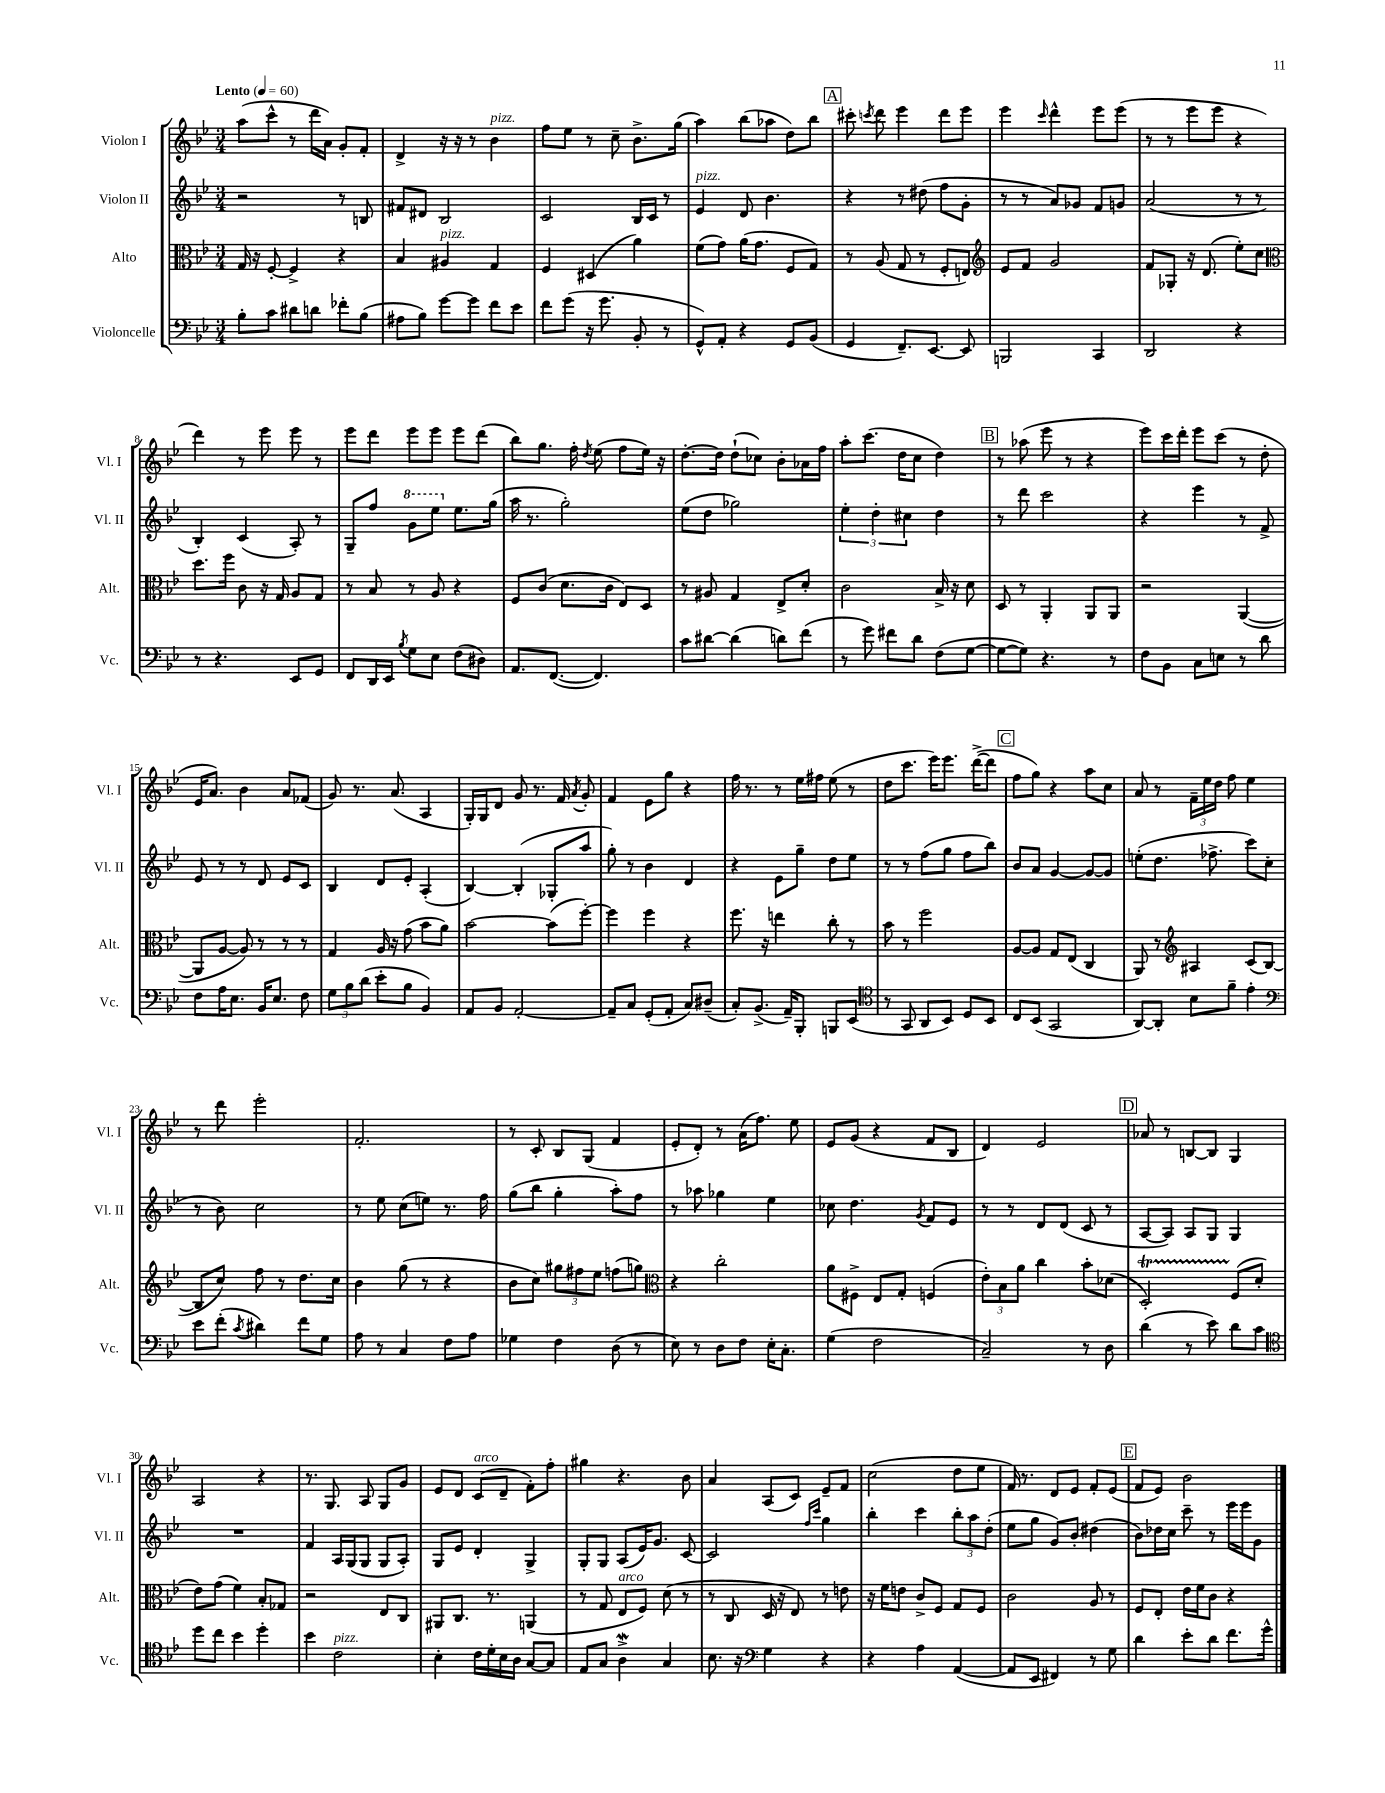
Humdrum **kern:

**kern	**kern	**kern	**kern
*staff4	*staff3	*staff2	*staff1
*clefF4	*clefC3	*clefG2	*clefG2
*k[b-e-]	*k[b-e-]	*k[b-e-]	*k[b-e-]
*M3/4	*M3/4	*M3/4	*M3/4
*MM60	*MM60	*MM60	*MM60
8B-'	16G	2r	(8aa
.	16r	.	.
8c	[8F'	.	8ccc^^
8d#	4F^]	.	8r
8d	.	.	16ddd
.	.	.	16a)
8f-'	4r	8r	8g'
(8B-	.	8B	8f'
=	=	=	=
8A#	4B-	8f#	4d^
8B-)	.	8d#	.
[8g	4A#	2B-	16r
.	.	.	16r
8g]	.	.	8r
8f	4G	.	4b-
8e-	.	.	.
=	=	=	=
8f	4F	2c	8ff
(8g	.	.	8ee-
16r	(4D#	.	8r
8.g	.	.	.
.	.	.	8cc~
8BB-'	4a)	16B-	8.b-^
.	.	16c	.
8r	.	8r	.
.	.	.	(16gg
=	=	=	=
8GG^^)	(8f	4e-	4aa)
8AA'	8g)	.	.
4r	(16a	8d	(8bb-
.	8.g	.	.
.	.	4.b-	8aa-
8GG	8F	.	8dd)
(8BB-	8G)	.	8bb-
=	=	=	=
4GG	8r	4r	8ccc#'
.	.	.	8qccc
.	(8A	.	8ddd
8.FF~)	8G	8r	4eee-
.	8r	(8dd#	.
[8.EE-	.	.	.
.	8F'	8ff	8ddd
8EE-]	8E)	8g'	8eee-
=	=	=	=
*	*clefG2	*	*
2BBB	8e-	8r	4eee-
.	8f	8r	.
.	.	.	16qqccc
.	2g	8a)	4ddd^^
.	.	8g-	.
4CC	.	8f	8eee-
.	.	8g	(8eee-
=	=	=	=
2DD	8f	(2a	8r
.	8G-'	.	8r
.	16r	.	8eee-
.	(8.d	.	.
.	.	.	8eee-
4r	8ee-')	8r	4r
.	8cc	8r	.
=	=	=	=
*	*clefC3	*	*
8r	8.dd	4B-')	4ddd)
4.r	.	.	.
.	16ff	.	.
.	8c	(4c	8r
.	16r	.	8eee-
.	16G	.	.
8EE-	8A	8A')	8eee-
8GG	8G	8r	8r
=	=	=	=
8FF	8r	8G~	8eee-
16DD	8B-	8ff	8ddd
16EE-	.	.	.
8qB-	.	.	.
8G	8r	8gg	8eee-
8E-	8A	8eee-	8eee-
(8F	4r	8.ee-	8eee-
8D#)	.	.	(8ddd
.	.	(16gg	.
=	=	=	=
8.AA	8F	16aa	8bb-)
.	.	8.r	.
.	(8c	.	8.gg
([8.FF	.	.	.
.	8.d	2gg')	.
.	.	.	16ff'
.	.	.	8qdd
4.FF])	.	.	(8ee-
.	16c	.	.
.	8E-)	.	8ff
.	8D	.	16ee-)
.	.	.	16r
=	=	=	=
8c	8r	(8ee-	[8.dd'
[8d#	8A#	8dd	.
.	.	.	16dd]
(4d#]	4G	2gg-)	(8dd`
.	.	.	8cc-)
8d)	8E-^	.	8b-'
(8f	8d'	.	16a-
.	.	.	16ff
=	=	=	=
8r	2c	6ee-'	8aa'
8g)	.	.	(8.ccc
.	.	6dd'	.
8f#	.	.	.
.	.	.	16dd
.	.	6cc#	.
8d	.	.	8cc
(8F	16B-^	4dd	4dd)
.	16r	.	.
[8G	8d	.	.
=	=	=	=
8G_	8D	8r	8r
8G])	8r	8ddd	(8aa-
4.r	4AA'	2ccc	8eee-
.	.	.	8r
.	8AA	.	4r
8r	8AA	.	.
=	=	=	=
8F	2r	4r	8eee-)
8BB-	.	.	16ccc
.	.	.	16ddd'
8C	.	4eee-	8eee-
8E	.	.	(8ccc
8r	([4AA	8r	8r
8d	.	8f^	8dd'
=	=	=	=
8F	8AA]	8e-	16e-
.	.	.	8.a)
16A	[8A	8r	.
8.E-	.	.	.
.	8A])	8r	4b-
16BB-	8r	8d	.
8.E-	.	.	.
.	8r	8e-	8a
8F	8r	8c	(8f-
=	=	=	=
12G	4G	4B-	8g)
12B-	.	.	.
.	.	.	8.r
(12d	.	.	.
8e-'	16A	8d	.
.	16r	.	(8.a
8B-	(8g	8e-'	.
4BB-)	8b-	(4A'	4A
.	8a)	.	.
=	=	=	=
8AA	[2b-	[4B-)	16G')
.	.	.	16G
8BB-	.	.	8d
[2AA'	.	(4B-']	8g
.	.	.	8.r
.	(8b-]	8G-'	.
.	.	.	16f
.	.	.	8qa
.	[8ff')	8aa	8g'
=	=	=	=
8AA~]	4ff]	8gg')	4f
8C	.	8r	.
(8GG'	4ff	4b-	8e-
8AA'	.	.	8gg
8C)	4r	4d	4r
(8D#~	.	.	.
=	=	=	=
8C')	8.ff	4r	16ff
.	.	.	8.r
(8.BB-^	.	.	.
.	16r	.	.
.	4ee	8e-	8r
16AA~)	.	.	.
8BBB-'	.	8gg~	16ee-
.	.	.	16ff#
8BBB	8cc'	8dd	(8ee-
(8EE-	8r	8ee-	8r
=	=	=	=
*clefC4	*	*	*
8r	8b-	8r	8dd
8GG	8r	8r	8.ccc
8AA	2ff	(8ff	.
.	.	.	16eee-)
8BB-)	.	8gg	8.eee-
8D	.	8ff	.
.	.	.	([16ddd^
8BB-	.	8bb-)	8ddd]
=	=	=	=
8C	[8A	8b-	8ff
(8BB-	8A]	8a	8gg)
2GG	8G	[4g	4r
.	(8E-	.	.
.	4C	8g_	8aa
.	.	8g]	8cc
=	=	=	=
[8AA)	8AA)	(8ee'	8a
8AA']	8r	8.dd	8r
*	*clefG2	*	*
8B-	4A#	.	24f~
.	.	.	24ee-
.	.	8.ff-^	.
.	.	.	24dd
8f~	.	.	8ff
4e-'	(8c	8ccc)	4ee-
.	[8B-	(8cc	.
=	=	=	=
*clefF4	*	*	*
8e-	8B-]	8r	8r
(8f'	8cc)	8b-)	8ddd
8qc	.	.	.
4d#)	8ff	2cc	2eee-'
.	8r	.	.
8f	8.dd	.	.
8G	.	.	.
.	16cc	.	.
=	=	=	=
8A	4b-	8r	2.f'
8r	.	8ee-	.
4C	(8gg	(8cc	.
.	8r	8ee)	.
8F	4r	8.r	.
8A	.	.	.
.	.	16ff	.
=	=	=	=
4G-	8b-	(8gg	8r
.	8cc)	8bb-	8c'
4F	12gg#	4gg'	8B-
.	12ff#	.	.
.	.	.	(8G
.	12ee-	.	.
(8D	(8ff	8aa')	4f
8r	8gg)	8ff	.
=	=	=	=
*	*clefC3	*	*
8E-)	4r	8r	8e-'
8r	.	8aa-	8d')
8D	2cc'	4gg-	8r
8F	.	.	(16a
.	.	.	8.ff)
16E-'	.	4ee-	.
8.C'	.	.	.
.	.	.	8ee-
=	=	=	=
(4G	8a	8cc-	8e-
.	8F#^	4.dd	(8g
2F	8E-	.	4r
.	8G'	.	.
.	.	8qg	.
.	(4F	8f	8f
.	.	8e-	8B-
=	=	=	=
2C~)	12e-')	8r	4d)
.	12B-	.	.
.	.	8r	.
.	12a	.	.
.	4cc	8d	2e-
.	.	(8d	.
8r	8b-'	8c	.
8D	(8d-	8r	.
=	=	=	=
(4d	2D')	[8A	8a-
.	.	8A])	8r
8r	.	8A	[8B
8e-)	.	8G	8B]
8d	(8F	4G	4G
8c	8d'	.	.
=	=	=	=
*clefC4	*	*	*
8dd	8e-)	2.r	2A
8cc	(8g	.	.
4b-	4f)	.	.
4dd'	8B-'	.	4r
.	8G-	.	.
=	=	=	=
4b-	2r	4f	8.r
.	.	.	8.G
2c	.	16A	.
.	.	(16G	.
.	.	8G	8A
.	8E-	8G	8G
.	8C	8A')	8g
=	=	=	=
4B-'	8AA#	8G	8e-
.	8.C	8e-	8d
16c	.	4d'	(8c
16d'	8.r	.	.
16B-	.	.	8d~
16A	.	.	.
[8G	(4AA	4G^	8f')
8G]	.	.	8ff'
=	=	=	=
8E-	8r	8G'	4gg#
8G	8G	8G	.
4A^	8E-	(8A	4.r
.	8F)	16e-)	.
.	.	8.g	.
4G	(8d	.	.
.	8r	[8c	8b-
=	=	=	=
8.B-	8r	2c]	4a
.	8C	.	.
16r	.	.	.
*clefF4	*	*	*
4G	16D	.	(8A
.	16r	.	.
.	8E-)	.	8c)
.	.	16qqff	.
.	.	16qqccc	.
4r	8r	4gg	8e-~
.	8e	.	8f
=	=	=	=
4r	16r	4bb-'	(2cc
.	16f	.	.
.	8e	.	.
4A	8c^	4ccc	.
.	8F	.	.
([4AA	8G	12bb-'	8dd
.	.	12aa	.
.	8F	.	8ee-
.	.	(12dd'	.
=	=	=	=
8AA]	2c	8ee-	16f)
.	.	.	8.r
8EE-	.	8gg	.
4FF#)	.	8g)	8d
.	.	8b-'	8e-
8r	8A	(4dd#	8f'
8G	8r	.	(8e-
=	=	=	=
4d	8F	8b-)	8f
.	8E-'	16dd-	8e-)
.	.	16cc	.
8e-'	16e-	8ccc~	2b-
.	16f	.	.
8d	8c	8r	.
8.f	4r	16eee-	.
.	.	16eee-	.
.	.	8g	.
16g^^	.	.	.
==	==	==	==
*-	*-	*-	*-
